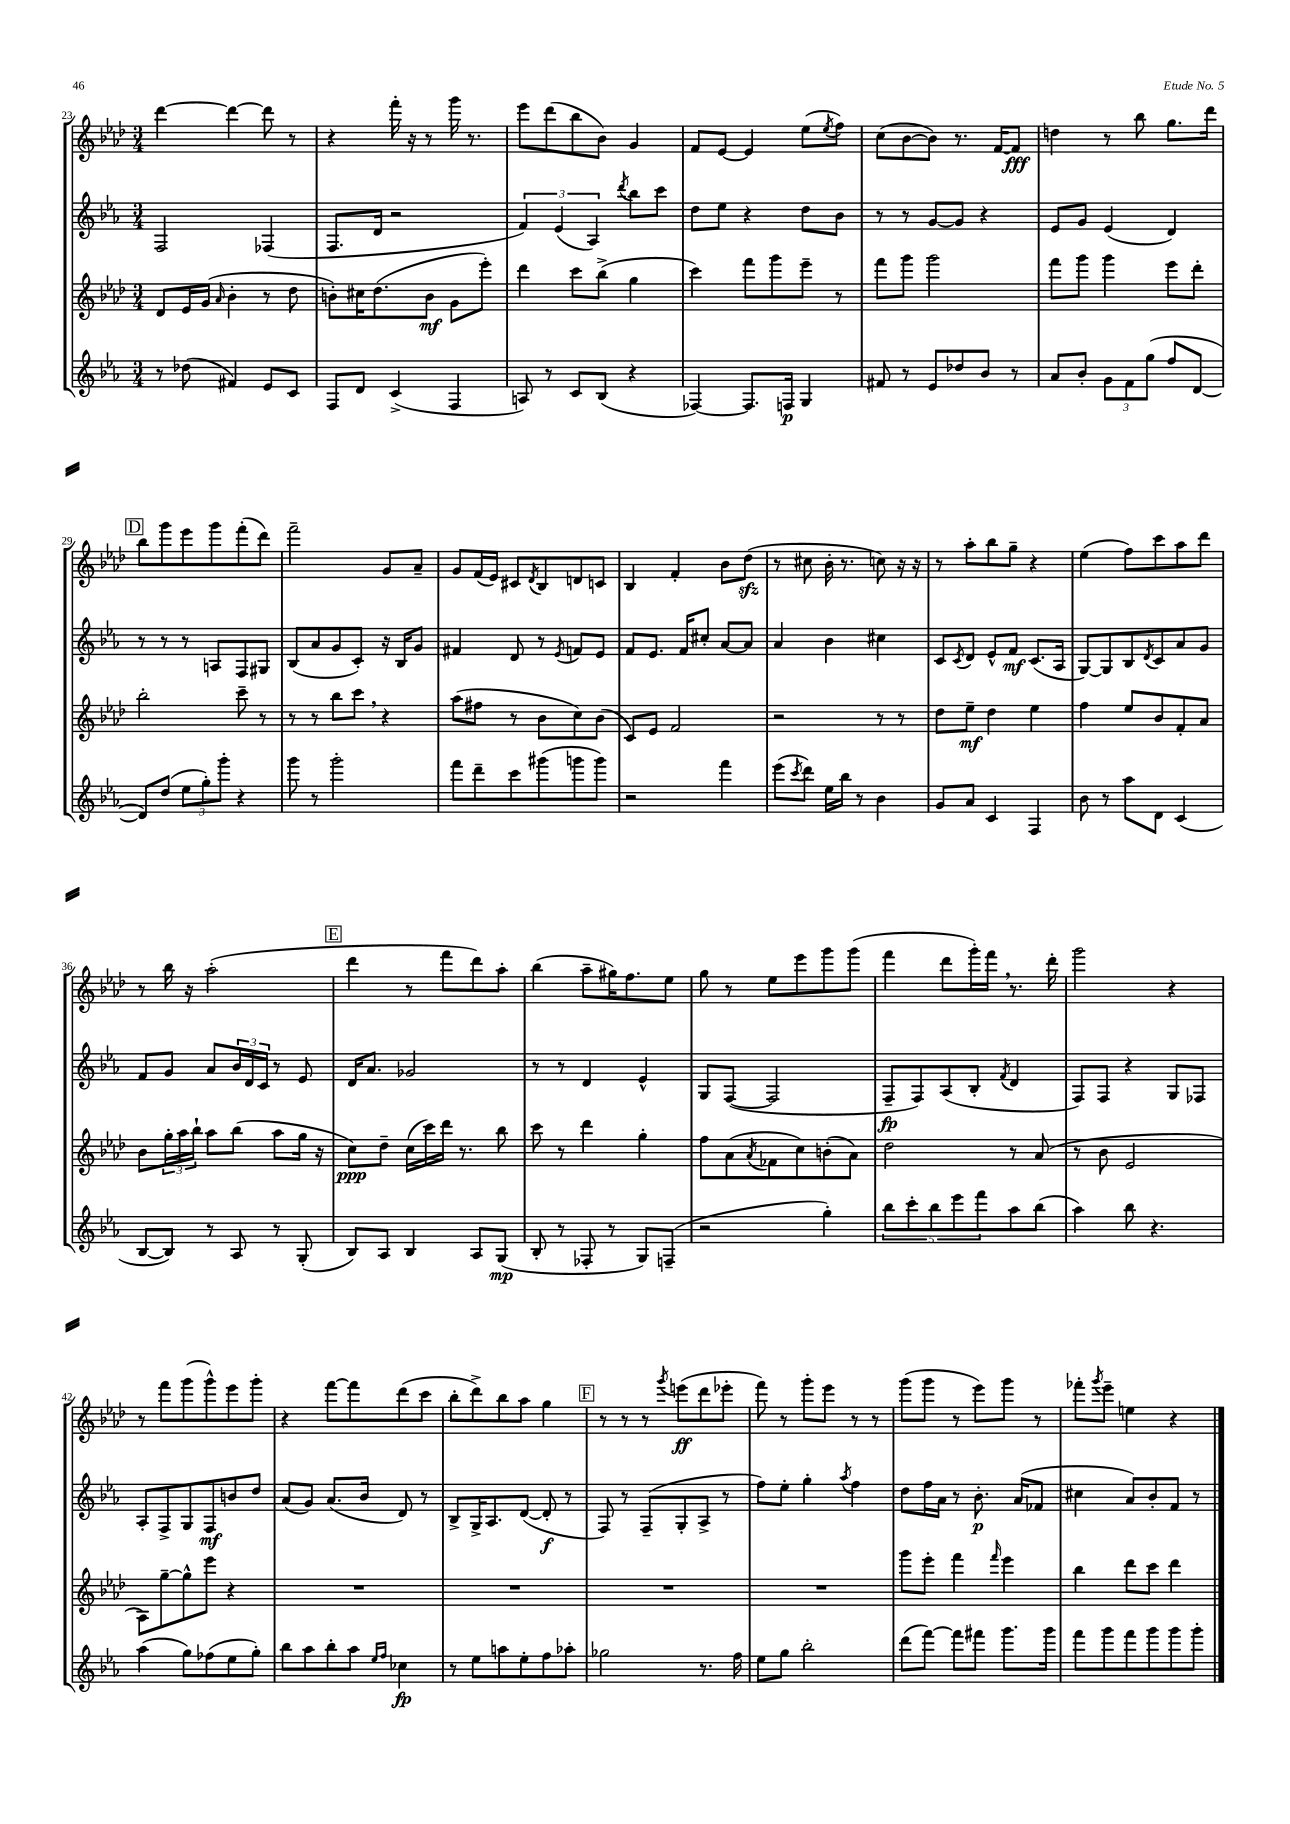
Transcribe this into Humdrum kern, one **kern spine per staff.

**kern	**dynam	**kern	**dynam	**kern	**dynam	**kern	**dynam
*part4	*part4	*part3	*part3	*part2	*part2	*part1	*part1
*staff4	*staff4	*staff3	*staff3	*staff2	*staff2	*staff1	*staff1
*clefG2	*	*clefG2	*	*clefG2	*	*clefG2	*
*k[b-e-a-]	*	*k[b-e-a-d-]	*	*k[b-e-a-]	*	*k[b-e-a-d-]	*
*M3/4	*	*M3/4	*	*M3/4	*	*M3/4	*
=23	=23	=23	=23	=23	=23	=23	=23
8r	.	8d-/L	.	2F/	.	[4ddd-\	.
(8dd-X\	.	16e-/L	.	.	.	.	.
.	.	(16g/JJ	.	.	.	.	.
.	.	16qqa-/	.	.	.	.	.
4f#X/)	.	4b-'\	.	.	.	4ddd-\_	.
8e-/L	.	8r	.	(4F-X/	.	8ddd-\]	.
8c/J	.	8dd-\	.	.	.	8r	.
=24	=24	=24	=24	=24	=24	=24	=24
8F/L	.	8bn'\L)	.	8.F/L	.	4r	.
8d/J	.	16cc#X\K	.	.	.	.	.
.	.	(8.dd-\	.	16d/Jk	.	.	.
(4c^/	.	.	.	2r	.	16fff'\	.
.	.	.	.	.	.	16r	.
.	.	8b\J	mf	.	.	8r	.
4F/	.	8g\L	.	.	.	16ggg\	.
.	.	.	.	.	.	8.r	.
.	.	8eee-'\J)	.	.	.	.	.
=25	=25	=25	=25	=25	=25	=25	=25
8An/)	.	4ddd-\	.	6f/)	.	8eee-\L	.
8r	.	.	.	.	.	(8ddd-\	.
.	.	.	.	(6e-/	.	.	.
8c/L	.	8ccc\L	.	.	.	8bb-\	.
.	.	.	.	6A-/)	.	.	.
(8B-/J	.	(8bb-^\J	.	.	.	8b-\J)	.
.	.	.	.	8qddd/	.	.	.
4r	.	4gg\	.	8bb-\L	.	4g/	.
.	.	.	.	8ccc\J	.	.	.
=26	=26	=26	=26	=26	=26	=26	=26
[4F-X/)	.	4ccc\)	.	8dd\L	.	8f/L	.
.	.	.	.	8ee-\J	.	[8e-/J	.
8.F-/L]	.	8fff\L	.	4r	.	4e-/]	.
.	.	8ggg\	.	.	.	.	.
16Fn/Jk	p	.	.	.	.	.	.
4G/	.	8eee-~\J	.	8dd\L	.	(8ee-\L	.
.	.	.	.	.	.	8qee-/	.
.	.	8r	.	8b-\J	.	8ff\J)	.
=27	=27	=27	=27	=27	=27	=27	=27
8f#X/	.	8fff\L	.	8r	.	(8cc\L	.
8r	.	8ggg\J	.	8r	.	[8b-\	.
8e-/L	.	2ggg\	.	[8g/L	.	8b-\J])	.
8dd-X/	.	.	.	8g/J]	.	8.r	.
8b-/J	.	.	.	4r	.	.	.
.	.	.	.	.	.	[16f/KL	.
8r	.	.	.	.	.	8f/J]	fff
=28	=28	=28	=28	=28	=28	=28	=28
8a-/L	.	8fff\L	.	8e-/L	.	4ddn\	.
8b-'/J	.	8ggg\J	.	8g/J	.	.	.
12g\L	.	4ggg\	.	(4e-/	.	8r	.
12f\	.	.	.	.	.	.	.
.	.	.	.	.	.	8bb-\	.
(12gg\J	.	.	.	.	.	.	.
8ff/L	.	8eee-\L	.	4d/)	.	8.gg\L	.
[8d/J	.	8ddd-'\J	.	.	.	.	.
.	.	.	.	.	.	16ddd-\Jk	.
!!LO:LB:g=z
!!LO:REH:place=s1:t=D
=29	=29	=29	=29	=29	=29	=29	=29
8d/L])	.	2bb-'\	.	8r	.	8bb-\L	.
(8dd/J	.	.	.	8r	.	8ggg\	.
12ee-\L	.	.	.	8r	.	8eee-\	.
12gg'\)	.	.	.	.	.	.	.
.	.	.	.	8An/L	.	8ggg\	.
12ggg'\J	.	.	.	.	.	.	.
4r	.	8ccc~\	.	8F/	.	(8fff'\	.
.	.	8r	.	8G#X/J	.	8ddd-\J)	.
=30	=30	=30	=30	=30	=30	=30	=30
8ggg\	.	8r	.	(8B-/L	.	2fff~\	.
8r	.	8r	.	8a-/	.	.	.
2ggg'\	.	8bb-\L	.	8g/	.	.	.
.	.	8ccc,\J	.	8c'/J)	.	.	.
.	.	4r	.	16r	.	8g/L	.
.	.	.	.	16B-/KL	.	.	.
.	.	.	.	8g/J	.	8a-~/J	.
=31	=31	=31	=31	=31	=31	=31	=31
8fff\L	.	(8aa-\L	.	4f#X/	.	8g/L	.
8ddd~\	.	8ff#X\J	.	.	.	(16f/L	.
.	.	.	.	.	.	16e-/JJ)	.
8ccc\	.	8r	.	8d/	.	8c#X/L	.
.	.	.	.	.	.	8qd-/	.
(8ggg#X\	.	8b-\L	.	8r	.	8B-/	.
.	.	.	.	8qe-/	.	.	.
8gggn\	.	8cc\)	.	8fn/L	.	8dn/	.
8ggg\J)	.	(8b-\J	.	8e-/J	.	8cn/J	.
=32	=32	=32	=32	=32	=32	=32	=32
2r	.	8c/L)	.	8f/L	.	4B-/	.
.	.	8e-/J	.	8.e-/J	.	.	.
.	.	2f/	.	.	.	4f'/	.
.	.	.	.	16f/KL	.	.	.
.	.	.	.	8cc#X'/J	.	.	.
4fff\	.	.	.	[8a-/L	.	8b-\L	.
.	.	.	.	8a-/J]	.	(8dd-zz\J	.
=33	=33	=33	=33	=33	=33	=33	=33
(8eee-\L	.	2r	.	4a-/	.	8r	.
8qccc/	.	.	.	.	.	.	.
8ddd\J)	.	.	.	.	.	8cc#X\	.
16ee-\LL	.	.	.	4b-\	.	16b-'\	.
16bb-\JJ	.	.	.	.	.	8.r	.
8r	.	.	.	.	.	.	.
4b-\	.	8r	.	4cc#X\	.	8ccn\)	.
.	.	8r	.	.	.	16r	.
.	.	.	.	.	.	16r	.
=34	=34	=34	=34	=34	=34	=34	=34
8g/L	.	8dd-\L	.	8c/L	.	8r	.
.	.	.	.	8qc/	.	.	.
8a-/J	.	8ee-~\J	mf	8d/J	.	8aa-'\L	.
4c/	.	4dd-\	.	8e-^^/L	.	8bb-\	.
.	.	.	.	8f/J	mf	8gg~\J	.
4F/	.	4ee-\	.	(8.c/L	.	4r	.
.	.	.	.	16A-/Jk	.	.	.
=35	=35	=35	=35	=35	=35	=35	=35
8b-\	.	4ff\	.	[8G/L)	.	(4ee-\	.
8r	.	.	.	8G/]	.	.	.
8aa-\L	.	8ee-/L	.	8B-/	.	8ff\L)	.
.	.	.	.	8qd/	.	.	.
8d\J	.	8b-/	.	8c/	.	8ccc\	.
(4c/	.	8f'/	.	8a-/	.	8aa-\	.
.	.	8a-/J	.	8g/J	.	8ddd-\J	.
!!LO:LB:g=z
=36	=36	=36	=36	=36	=36	=36	=36
[8B-/L	.	8b-\L	.	8f/L	.	8r	.
8B-/J])	.	24gg'\L	.	8g/J	.	16bb-\	.
.	.	24aa-\	.	.	.	.	.
.	.	.	.	.	.	16r	.
.	.	24bb-`\JJ	.	.	.	.	.
8r	.	8aa-\L	.	8a-/L	.	(2aa-'\	.
8A-/	.	(8bb-\J	.	24b-/L	.	.	.
.	.	.	.	24d/	.	.	.
.	.	.	.	24c/JJ	.	.	.
8r	.	8aa-\L	.	8r	.	.	.
(8G'/	.	16gg\Jk	.	8e-/	.	.	.
.	.	16r	.	.	.	.	.
!!LO:REH:place=s1:t=E
=37	=37	=37	=37	=37	=37	=37	=37
8B-/L)	.	8cc\L)	ppp	16d/KL	.	4ddd-\	.
.	.	.	.	8.a-/J	.	.	.
8A-/J	.	8dd-~\J	.	.	.	.	.
4B-/	.	(16cc\LL	.	2g-X/	.	8r	.
.	.	16ccc\)	.	.	.	.	.
.	.	16ddd-\JJ	.	.	.	8fff\L	.
.	.	8.r	.	.	.	.	.
8A-/L	.	.	.	.	.	8ddd-\)	.
(8G/J	mp	8bb-\	.	.	.	8aa-'\J	.
=38	=38	=38	=38	=38	=38	=38	=38
8B-'/	.	8ccc\	.	8r	.	(4bb-\	.
8r	.	8r	.	8r	.	.	.
8F-X'/	.	4ddd-\	.	4d/	.	8aa-~\L	.
8r	.	.	.	.	.	16gg#X\K)	.
.	.	.	.	.	.	8.ff\	.
8G/L)	.	4gg'\	.	4e-^^/	.	.	.
(8Fn~/J	.	.	.	.	.	8ee-\J	.
=39	=39	=39	=39	=39	=39	=39	=39
2r	.	8ff\L	.	8G/L	.	8gg\	.
.	.	(8a-\	.	([8F/J	.	8r	.
.	.	8qa-/	.	.	.	.	.
.	.	8f-X\	.	2F/]	.	8ee-\L	.
.	.	8cc\)	.	.	.	8eee-\	.
4gg'\)	.	(8bn'\	.	.	.	8ggg\	.
.	.	8a-\J)	.	.	.	(8ggg\J	.
=40	=40	=40	=40	=40	=40	=40	=40
10bb-\L	.	2dd-\	.	8F~/L	fp	4fff\	.
10ccc'\	.	.	.	.	.	.	.
.	.	.	.	8F/)	.	.	.
10bb-\	.	.	.	.	.	.	.
.	.	.	.	(8A-/	.	8ddd-\L	.
10eee-\	.	.	.	.	.	.	.
.	.	.	.	8B-'/J	.	16ggg'\L)	.
10fff\	.	.	.	.	.	.	.
.	.	.	.	.	.	16fff,\JJ	.
.	.	.	.	8qf/	.	.	.
8aa-\	.	8r	.	4d/	.	8.r	.
(8bb-\J	.	(8a-/	.	.	.	.	.
.	.	.	.	.	.	16ddd-'\	.
=41	=41	=41	=41	=41	=41	=41	=41
4aa-\)	.	8r	.	8F/L)	.	2ggg\	.
.	.	8b-\	.	8F/J	.	.	.
8bb-\	.	2e-/	.	4r	.	.	.
4.r	.	.	.	.	.	.	.
.	.	.	.	8G/L	.	4r	.
.	.	.	.	8F-X/J	.	.	.
!!LO:LB:g=z
=42	=42	=42	=42	=42	=42	=42	=42
(4aa-\	.	8A-\L)	.	8A-'/L	.	8r	.
.	.	[8gg~\	.	8F^/	.	8fff\L	.
8gg\L)	.	8gg^^\]	.	8G/	.	(8ggg\	.
(8ff-X\	.	8eee-\J	.	8F/	mf	8ggg^^\)	.
8ee-\	.	4r	.	8bn/	.	8eee-\	.
8gg'\J)	.	.	.	8dd/J	.	8ggg'\J	.
=43	=43	=43	=43	=43	=43	=43	=43
8bb-\L	.	2.r	.	(8a-/L	.	4r	.
8aa-\	.	.	.	8g/J)	.	.	.
8bb-'\	.	.	.	(8.a-/L	.	[8fff\L	.
8aa-\J	.	.	.	.	.	8fff\]	.
.	.	.	.	16b-/Jk	.	.	.
16qqee-/LL	.	.	.	.	.	.	.
16qqff/JJ	.	.	.	.	.	.	.
4cc-X\	fp	.	.	8d/)	.	(8ddd-\	.
.	.	.	.	8r	.	8ccc\J	.
=44	=44	=44	=44	=44	=44	=44	=44
8r	.	2.r	.	8B-^/L	.	8bb-'\L	.
8ee-\L	.	.	.	16G^/K	.	8ddd-^\)	.
.	.	.	.	8.A-/	.	.	.
8aan\	.	.	.	.	.	8bb-\	.
8ee-'\	.	.	.	([8d/J	.	8aa-\J	.
8ff\	.	.	.	8d'/]	f	4gg\	.
8aa-X'\J	.	.	.	8r	.	.	.
!!LO:REH:place=s1:t=F
=45	=45	=45	=45	=45	=45	=45	=45
2gg-X\	.	2.r	.	8F/)	.	8r	.
.	.	.	.	8r	.	8r	.
.	.	.	.	(8F~/L	.	8r	.
.	.	.	.	.	.	8qggg/	.
.	.	.	.	8G'/	.	(8eeen\L	ff
8.r	.	.	.	8A-^/J	.	8ddd-\	.
.	.	.	.	8r	.	8eee-X'\J	.
16ff\	.	.	.	.	.	.	.
=46	=46	=46	=46	=46	=46	=46	=46
8ee-\L	.	2.r	.	8ff\L)	.	8fff\)	.
8gg\J	.	.	.	8ee-'\J	.	8r	.
2bb-'\	.	.	.	4gg'\	.	8ggg'\L	.
.	.	.	.	.	.	8eee-\J	.
.	.	.	.	8qaa-/	.	.	.
.	.	.	.	4ff\	.	8r	.
.	.	.	.	.	.	8r	.
=47	=47	=47	=47	=47	=47	=47	=47
(8ddd\L	.	8ggg\L	.	8dd\L	.	(8ggg\L	.
[8fff\J)	.	8eee-'\J	.	16ff\L	.	8ggg\J	.
.	.	.	.	16a-\JJ	.	.	.
8fff\L]	.	4fff\	.	8r	.	8r	.
8fff#X\J	.	.	.	8.b-'\	p	8eee-\L)	.
.	.	16qqfff/	.	.	.	.	.
8.ggg\L	.	4eee-\	.	.	.	8ggg\J	.
.	.	.	.	(16a-/KL	.	.	.
.	.	.	.	8f-X/J	.	8r	.
16ggg\Jk	.	.	.	.	.	.	.
=48	=48	=48	=48	=48	=48	=48	=48
8fff\L	.	4bb-\	.	4cc#X\	.	8fff-X'\L	.
.	.	.	.	.	.	8qggg/	.
8ggg\	.	.	.	.	.	8eee-~\J	.
8fff\	.	8ddd-\L	.	8a-/L)	.	4een\	.
8ggg\	.	8ccc\J	.	8b-'/	.	.	.
8ggg\	.	4ddd-\	.	8f/J	.	4r	.
8ggg'\J	.	.	.	8r	.	.	.
==	==	==	==	==	==	==	==
*-	*-	*-	*-	*-	*-	*-	*-
